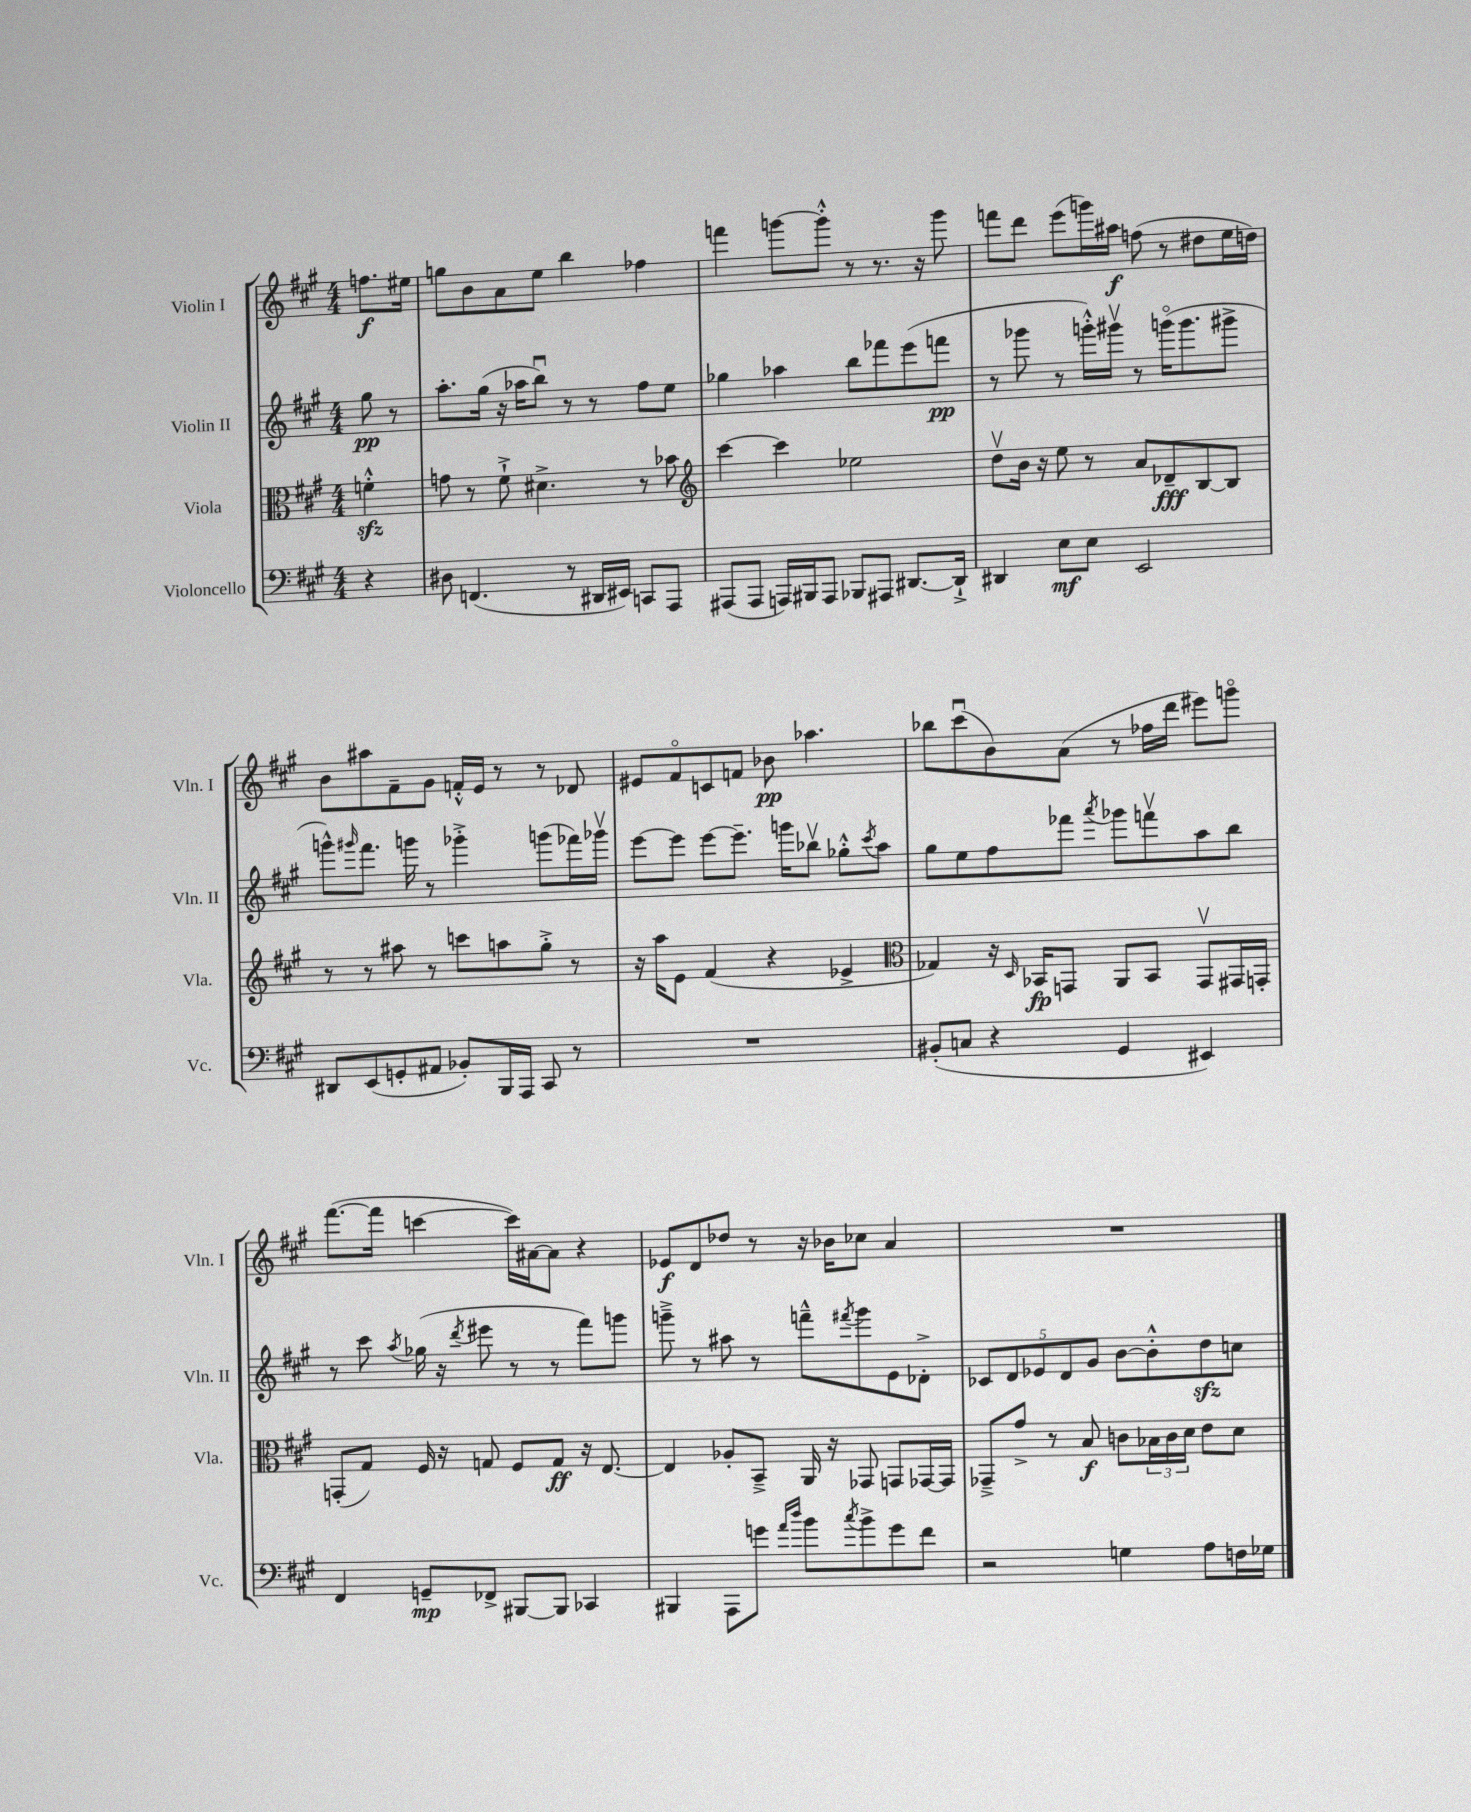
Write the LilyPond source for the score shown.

<<
\new StaffGroup <<
\new Staff = "s0" \with { instrumentName = "Violin I" shortInstrumentName = "Vln. I" } {
    \clef treble \key a \major \numericTimeSignature \time 4/4 \partial 4
    f''8.\f eis''16 |
    g''8 b'8 a'8 e''8 b''4 fes''4 |
    f'''4 g'''8~ g'''8-.-^ r8 r8. r16 g'''8 |
    f'''8 d'''8 e'''8( g'''16) ais''16\f f''8( r8 dis''8 e''16 d''16) |
    b'8 ais''8 fis'8-- gis'8 f'16-.-^ e'16 r8 r8 des'8 |
    eis'8 fis'8\flageolet c'8 f'8 bes'8\pp aes''4. |
    bes''8 cis'''8\downbow( b'8) a'8( r8 fes''16 d'''16 eis'''8) g'''8\flageolet |
    fis'''8.~( fis'''16 c'''4~ c'''16) ais'16~ ais'8 r4 |
    ees'8\f d'8 des''8 r8 r16 bes'16 ces''8 a'4 |
    R1 \bar "|." |
}
\new Staff = "s1" \with { instrumentName = "Violin II" shortInstrumentName = "Vln. II" } {
    \clef treble \key a \major \numericTimeSignature \time 4/4 \partial 4
    gis''8\pp r8 |
    a''8.-. gis''16( r16 aes''16 b''8\downbow) r8 r8 fis''8 e''8 |
    ges''4 aes''4 b''8 fes'''8 e'''8( f'''8\pp |
    r8 ges'''8 r8 g'''16-.-^) gis'''16\upbow r8 g'''16\flageolet( g'''8. gis'''8-> |
    g'''8-^) \grace { gis'''16 } fis'''8. g'''16 r8 ges'''4-.-> g'''8( fes'''16) ges'''16\upbow |
    e'''8~ e'''8 e'''8~ e'''8.-- g'''16 bes''8\upbow ges''8-.-^ \acciaccatura { cis'''8 } a''8 |
    gis''8 e''8 fis''8 fes'''8 \acciaccatura { a'''8 } ges'''8 f'''8\upbow a''8 b''8 |
    r8 cis'''8 \acciaccatura { a''8 } ges''16( r16 \acciaccatura { d'''8 } eis'''8 r8 r8 fis'''8) g'''8 |
    g'''8---> r8 ais''8 r8 f'''8---^ \acciaccatura { fis'''8 } g'''8 e'8 des'8-.-> |
    \tuplet 5/4 { ces'8 d'8 ees'8 d'8 gis'8 } b'8~ b'8-.-^ d''8\sfz c''8 \bar "|." |
}
\new Staff = "s2" \with { instrumentName = "Viola" shortInstrumentName = "Vla." } {
    \clef alto \key a \major \numericTimeSignature \time 4/4 \partial 4
    f'4-.-^\sfz |
    g'8 r8 fis'8-!-> dis'4.-> r8 bes'8 |
    \clef treble cis'''4~ cis'''4 ees''2 |
    d''8\upbow b'16 r16 e''8 r8 a'8 des'8--\fff b8~ b8 |
    r8 r8 ais''8 r8 c'''8 a''8 gis''8-.-> r8 |
    r16 a''16 e'8 fis'4( r4 ees'4-> |
    \clef alto ges4) r16 \grace { d16 } bes,16\fp g,8 a,8 bes,8 g,8\upbow gis,16 g,16-. |
    g,8-.( gis8) fis16 r16 g8 fis8 g8\ff r16 e8.~ |
    e4 aes8-. b,8---> a,16 r16 ges,8 g,8 ges,16~ ges,16 |
    ges,8---> gis'8-> r8 b8\f c'8 \tuplet 3/2 { bes16 c'16 d'16 } e'8 d'8 \bar "|." |
}
\new Staff = "s3" \with { instrumentName = "Violoncello" shortInstrumentName = "Vc." } {
    \clef bass \key a \major \numericTimeSignature \time 4/4 \partial 4
    r4 |
    dis8 f,4.( r8 dis,16 eis,16) c,8 a,,8 |
    ais,,8( ais,,8 a,,16) bis,,16 a,,8 bes,,8 ais,,8 dis,8.~ dis,16-!-> |
    dis,4 e8\mf e8 e,2 |
    dis,8 e,8( g,8-. ais,8 bes,8-.) b,,16 a,,16 cis,8 r8 |
    R1 |
    bis,8-.( c8 r4 gis,4 eis,4) |
    fis,4 g,8--\mp fes,8-> bis,,8~ bis,,8 ces,4 |
    bis,,4 a,,8 g'8 \grace { a'16 d''16 } b'8 \acciaccatura { cis''8 } b'8-> g'8 fis'8 |
    r2 g4 a8 f16 ges16 \bar "|." |
}
>>
>>
\layout { \context { \Score \remove "Bar_number_engraver" } }
